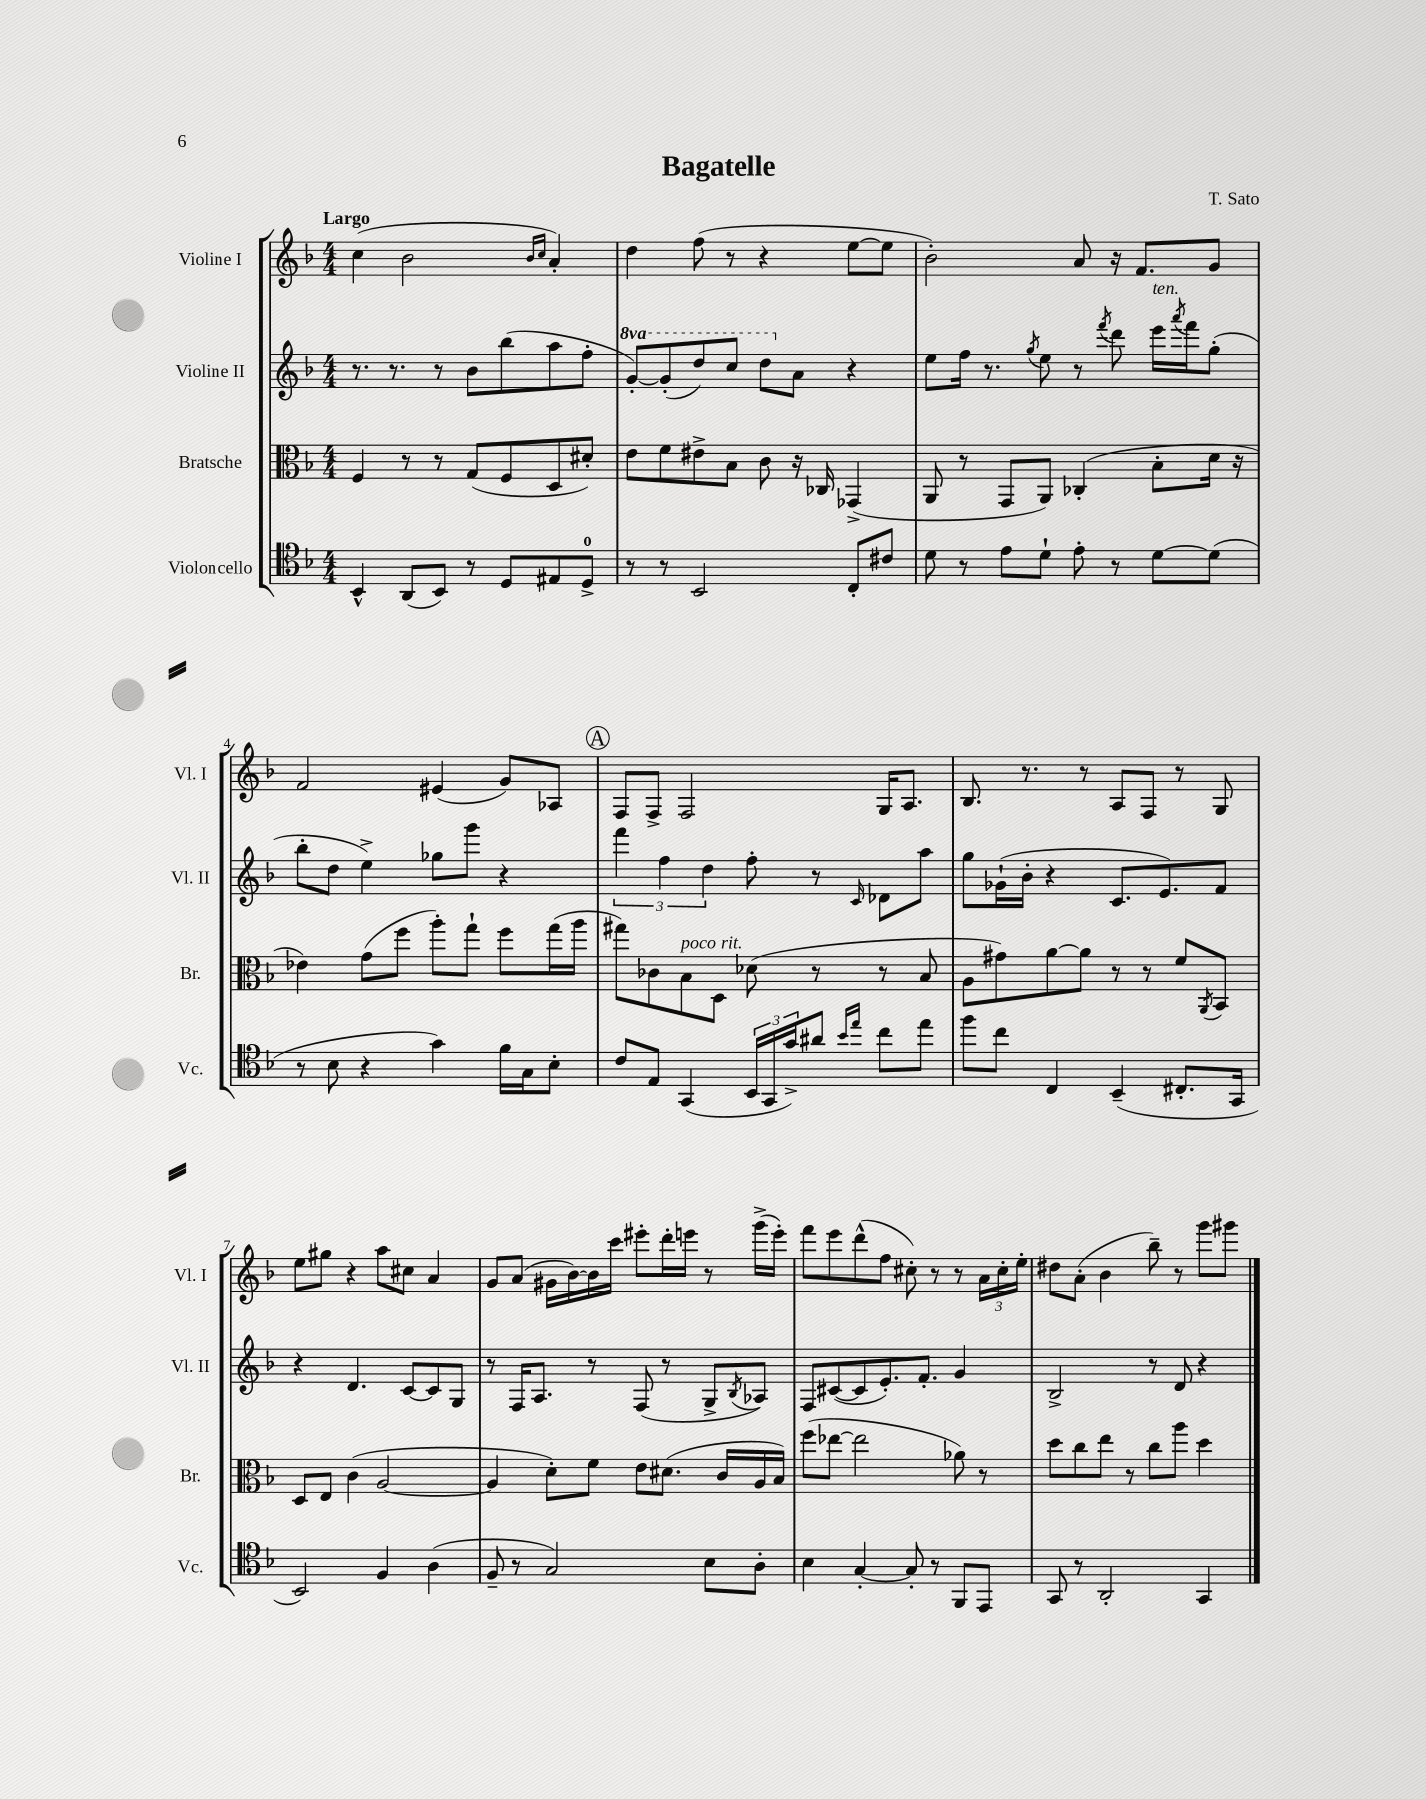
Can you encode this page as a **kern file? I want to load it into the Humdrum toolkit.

**kern	**kern	**kern	**kern
*part4	*part3	*part2	*part1
*staff4	*staff3	*staff2	*staff1
*I"Violoncello	*I"Bratsche	*I"Violine II	*I"Violine I
*I'Vc.	*I'Br.	*I'Vl. II	*I'Vl. I
*clefC4	*clefC3	*clefG2	*clefG2
*k[b-]	*k[b-]	*k[b-]	*k[b-]
*M4/4	*M4/4	*M4/4	*M4/4
=1	=1	=1	=1
!	!	!	!LO:TX:a:B:t=Largo
4BB-^^/	4F/	8.r	(4cc\
.	.	8.r	.
(8AA/L	8r	.	2b-\
8BB-/J)	8r	8r	.
8r	(8G/L	8b-\L	.
8D/L	8F/	(8bb-\	.
.	.	.	16qqb-/LL
.	.	.	16qqcc/JJ
8E#X/	8D/	8aa\	4a'/)
8D^/J	8d#X'/J)	8ff'\J	.
=2	=2	=2	=2
*	*	*8va	*
8r	8e\L	[8gg'/L)	4dd\
8r	8f\	(8gg'/]	.
2BB-/	8e#X^\	8ddd/)	(8ff\
.	8B-\J	8ccc/J	8r
.	8c\	8ddd\L	4r
*	*	*X8va	*
.	16r	8a\J	.
.	16C-X/	.	.
8C'/L	(4GG-X^/	4r	[8ee\L
8c#X/J	.	.	8ee\J]
=3	=3	=3	=3
8d\	8AA/	8ee\L	2b-'\)
8r	8r	16ff\Jk	.
.	.	8.r	.
8e\L	8GG/L	.	.
.	.	8qgg/	.
8d`\J	8AA/J)	8ee\	.
8e'\	(4C-X'/	8r	8a/
.	.	8qfff/	.
8r	.	8ddd\	16r
.	.	.	8.f/L
!	!	!LO:TX:a:i:t=ten.	!
[8d\L	8B-'\L	16eee\LL	.
.	.	8qaaa/	.
.	.	16fff\J	.
(8d\J]	16d\Jk	(8gg'\J	8g/J
.	16r	.	.
!!LO:LB:g=z
=4	=4	=4	=4
8r	4e-X\)	8bb-'\L	2f/
8B-\	.	8dd\J	.
4r	(8g\L	4ee^\)	.
.	8ff\J	.	.
4g\)	8aa'\L)	8gg-X\L	(4e#X/
.	8gg`\J	8ggg\J	.
16f\LL	8ff\L	4r	8g/L)
16G\J	.	.	.
8B-'\J	(16gg\L	.	8A-X/J
.	16aa\JJ	.	.
!!LO:REH:place=s1:t=A
=5	=5	=5	=5
8c/L	8gg#X\L)	6fff\	8F/L
8E/J	8c-X\	.	8F^/J
.	.	6ff\	.
!	!LO:TX:a:i:t=poco rit.	!	!
(4GG/	8B-\	.	2F/
.	.	6dd\	.
.	8D\J	.	.
24BB-/LL	(8d-X\	8ff'\	.
24GG/	.	.	.
24g^/J)	.	.	.
8a#X/J	8r	8r	.
16qqb-/LL	.	.	.
16qqee/JJ	.	16qqc/	.
8cc\L	8r	8d-X\L	16G/KL
.	.	.	8.A/J
8ee\J	8B-/	8aa\J	.
=6	=6	=6	=6
8ff\L	8A\L	8gg\L	8.B-/
8cc\J	8g#X\)	(16g-X`\L	.
.	.	16b-'\JJ	8.r
4C/	[8a\	4r	.
.	8a\J]	.	8r
(4BB-~/	8r	8.c/L	8A/L
.	8r	.	8F/J
.	.	8.e/)	.
8.C#X'/L	8f/L	.	8r
.	8qAA/	.	.
.	8BB-/J	8f/J	8G/
16GG/Jk	.	.	.
!!LO:LB:g=z
=7	=7	=7	=7
2BB-/)	8D/L	4r	8ee\L
.	8E/J	.	8gg#X\J
.	(4c\	4.d/	4r
4F/	[2A/	.	8aa\L
.	.	[8c/L	8cc#X\J
(4A\	.	8c/]	4a/
.	.	8G/J	.
=8	=8	=8	=8
8F~/	4A/]	8r	8g/L
8r	.	16F/KL	(8a/J
.	.	8.A/J	.
2G/)	8d'\L)	.	16g#X\LL
.	.	.	[16b-\)
.	8f\J	8r	16b-\]
.	.	.	16ccc\JJ
.	8e\L	(8F/	8eee#X'\L
.	(8.d#X\J	8r	16ddd'\L
.	.	.	16eeen\JJ
8B-\L	.	8G^/L	8r
.	16c/LL	.	.
.	.	8qB-/	.
8A'\J	16A/	8A-X/J)	(16ggg^\LL
.	16B-/JJ)	.	16eee'\JJ)
=9	=9	=9	=9
4B-\	(8ff\L	8F/L	8fff\L
.	[8ee-X\J	([8c#X/	8eee\
[4G'/	2ee-\]	8c#/]	(8ddd^^\
.	.	8.e'/)	8ff\J
8G'/]	.	.	8cc#X'\)
.	.	8.f'/J	.
8r	.	.	8r
8FF/L	8a-X\)	4g/	8r
8EE/J	8r	.	24a\LL
.	.	.	24cc#'\
.	.	.	24ee'\JJ
=10	=10	=10	=10
8GG/	8dd\L	2B-^/	8dd#X\L
8r	8cc\	.	(8a'\J
2AA'/	8ee\J	.	4b-\
.	8r	.	.
.	8cc\L	8r	8bb-~\)
.	8aa\J	8d/	8r
4GG/	4dd\	4r	8ggg\L
.	.	.	8ggg#X\J
==	==	==	==
*-	*-	*-	*-
